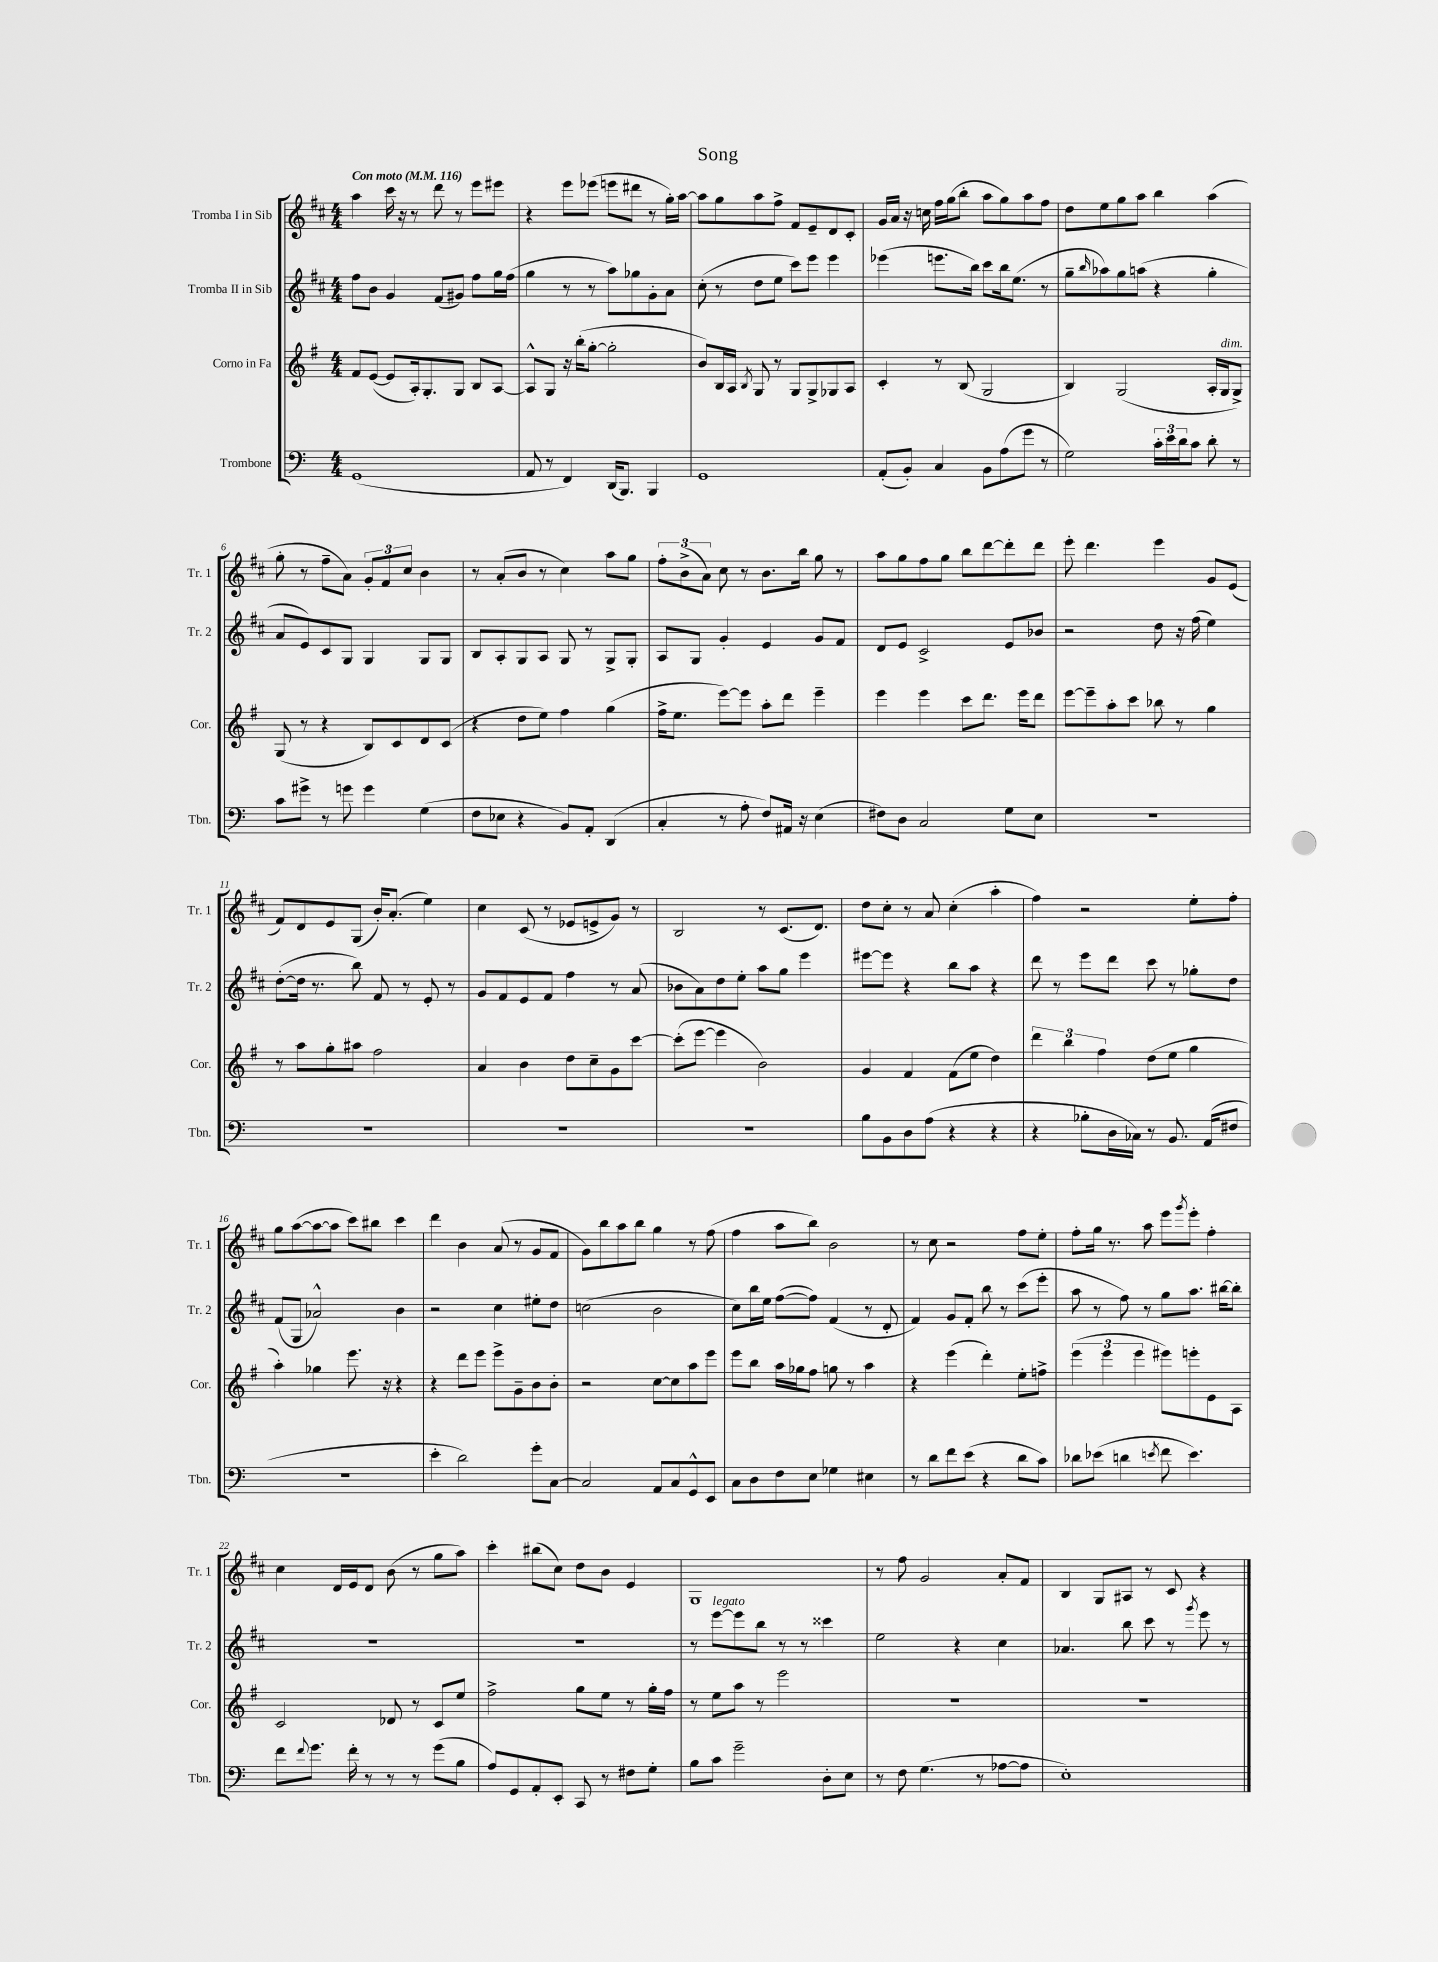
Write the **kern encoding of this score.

**kern	**kern	**kern	**kern
*part4	*part3	*part2	*part1
*staff4	*staff3	*staff2	*staff1
*I"Trombone	*I"Corno in Fa	*I"Tromba II in Sib	*I"Tromba I in Sib
*I'Tbn.	*I'Cor.	*I'Tr. 2	*I'Tr. 1
*clefF4	*clefG2	*clefG2	*clefG2
*k[]	*k[f#]	*k[f#c#]	*k[f#c#]
*M4/4	*M4/4	*M4/4	*M4/4
*MM116	*MM116	*MM116	*MM116
=1	=1	=1	=1
!	!	!	!LO:TX:a:B:t=Con moto
(1GG	8f#/L	8ff#\L	4aa\
.	([8e/J	8b\J	.
.	8e/L]	4g/	16ccc#\
.	.	.	16r
.	16A'/k)	.	8r
.	8.G'/	.	.
.	.	(8f#/L	8ddd\
.	8G/J	8g#X/J)	8r
.	8B/L	8ff#\L	8eee\L
.	[8A/J	16gg\L	8eee#X\J
.	.	(16ff#\JJ	.
=2	=2	=2	=2
8AA/	8A^^/L]	4gg\	4r
8r	8G/J	.	.
4FF/)	16r	8r	8eee\L
.	(16bb'\KL	.	.
.	[8gg'\J	8r	(8eee-X\J
(16DD/KL	2gg'\]	8aa\L)	8eeen\L
8.BBB/J)	.	.	.
.	.	8gg-X\	8ddd#X\J
4BBB/	.	8g'\	8r
.	.	8a\J	16gg'\LL)
.	.	.	[16aa\JJ
=3	=3	=3	=3
1GG	8b/L)	(8cc#'\	8aa\L]
.	16B/L	8r	8gg\
.	16A/JJ	.	.
.	8qB/	.	.
.	8G/	8dd\L	8aa\
.	8r	8ee\J	8ff#^\J
.	8G/L	8ccc#\L)	8f#/L
.	8G^/	8eee\J	8e~/
.	8G-X/	4eee\	8d/
.	8A/J	.	8c#'/J
=4	=4	=4	=4
(8AA'/L	4c'/	(4eee-X\	16g/LL
.	.	.	16a/JJ
8BB'/J)	.	.	16r
.	.	.	16ccn\
4C/	8r	8.eeen\L	16ff#\LL
.	.	.	(16gg\J
.	(8B/	.	8bb'\J
.	.	16bb\Jk)	.
8BB\L	2G/	8ccc#\L	8aa\L
(8A\	.	16bb\k	8gg\)
.	.	(8.ee\J	.
8g\J	.	.	8aa\
8r	.	8r	8ff#\J
=5	=5	=5	=5
2G\)	4B/)	8gg~\L	8dd\L
.	.	16qqbb/	.
.	.	8aa-X\)	8ee\
.	(2G/	8gg\	8gg\
.	.	(8aan\J	8aa\J
24c'\LL	.	4r	4bb\
24e\	.	.	.
24d\J	.	.	.
8c\J	.	.	.
8d'\	16A'/LL	4gg'\	(4aa\
!	!LO:TX:a:i:t=dim.	!	!
.	16G/J	.	.
8r	8G^/J)	.	.
!!LO:LB:g=z
=6	=6	=6	=6
8c\L	(8G/	8a/L	8gg'\
8g#X^\J	8r	8e/)	8r
8r	4r	8c#/	8ff#~\L
8gn\	.	8G/J	8a\J)
4g\	8B/L)	4G/	12g'/L
.	.	.	12f#/
.	8c/	.	.
.	.	.	12cc#/J
(4G\	8d/	8G/L	4b\
.	(8c/J	8G/J	.
=7	=7	=7	=7
8F\L	4r	8B/L	8r
8E-X\J	.	8A'/	(8a'/L
4r	8dd\L	8G/	8b/J
.	8ee\J)	8A/J	8r
8BB/L)	4ff#\	8G/	4cc#\)
8AA'/J	.	8r	.
(4DD/	(4gg\	8G^/L	8aa\L
.	.	8G'/J	8gg\J
=8	=8	=8	=8
4C'/	16ff#^\KL	8A/L	12ff#'\L
.	8.ee\J	.	.
.	.	.	(12b^\
.	.	8G/J	.
.	.	.	12a\J)
8r	[8eee\L)	4g'/	8cc#\
8A'\	8eee\J]	.	8r
8F/L)	8aa'\L	4e/	8.b\L
16AA#X/Jk	8ddd\J	.	.
16r	.	.	16bb\Jk
(4E\	4eee~\	8g/L	8gg\
.	.	8f#/J	8r
=9	=9	=9	=9
8F#X\L)	4eee\	8d/L	8aa\L
8D\J	.	8e/J	8gg\
2C/	4eee\	2c#^/	8ff#\
.	.	.	8gg\J
.	8ccc\L	.	8bb\L
.	8.ddd\J	.	[8ddd\
8G\L	.	8e/L	8ddd'\]
.	16eee\KL	.	.
8E\J	8ddd\J	8b-X/J	8ddd\J
=10	=10	=10	=10
1r	[8eee\L	2r	8eee'\
.	8eee~\]	.	4.ddd\
.	8aa'\	.	.
.	8ccc\J	.	.
.	8bb-X\	8dd\	4eee\
.	8r	16r	.
.	.	(16ff#\	.
.	4gg\	4ee\)	8g/L
.	.	.	(8e/J
!!LO:LB:g=z
=11	=11	=11	=11
1r	8r	([8dd'\L	8f#/L)
.	8aa\L	16dd\Jk]	8d/
.	.	8.r	.
.	8gg'\	.	8e/
.	8aa#X\J	8bb\)	(8G/J
.	2ff#\	8f#/	16b'/KL)
.	.	.	(8.a'/J
.	.	8r	.
.	.	8e'/	4ee\)
.	.	8r	.
=12	=12	=12	=12
1r	4a/	8g/L	4cc#\
.	.	8f#/	.
.	4b\	8e/	(8c#/
.	.	8f#/J	8r
.	8dd\L	4ff#\	8e-X/L
.	8cc~\	.	8en^/
.	8g\	8r	8g/J)
.	[8ccc\J	(8a/	8r
=13	=13	=13	=13
1r	(8ccc'\L]	8b-X\L	2B/
.	[8eee\J	8a\)	.
.	4eee\]	8dd\	.
.	.	8ee'\J	.
.	2b\)	8aa\L	8r
.	.	8gg\J	(8.c#/L
.	.	4eee\	.
.	.	.	8.d/J)
=14	=14	=14	=14
8B\L	4g/	[8eee#X\L	8dd\L
8BB\	.	8eee#\J]	8cc#'\J
8D\	4f#/	4r	8r
(8A\J	.	.	8a/
4r	(8f#\L	8bb\L	(4cc#'\
.	8ee\J	8aa\J	.
4r	4dd\)	4r	4aa'\
=15	=15	=15	=15
4r	6ddd\	8ddd\	4ff#\)
.	.	8r	.
.	6bb\	.	.
8B-X'\L	.	8eee\L	2r
.	6ff#\	.	.
16D\L	.	8ddd\J	.
16C-X\JJ)	.	.	.
8r	(8dd\L	8ccc#\	.
8.BB/	8ee\J	8r	.
.	4gg\	8gg-X'\L	8ee'\L
(16AA/KL	.	.	.
8F#X/J	.	8dd\J	8ff#'\J
!!LO:LB:g=z
=16	=16	=16	=16
1r	4aa'\)	(8f#/L	8gg\L
.	.	8G/J	([8aa\
.	4gg-X\	2a-X^^/)	8aa\_
.	.	.	8aa\J]
.	8.eee\	.	8ccc#\L)
.	.	.	8bb#X\J
.	16r	.	.
.	4r	4b\	4ccc#\
=17	=17	=17	=17
4e'\	4r	2r	4ddd\
2d\)	8ddd\L	.	4b\
.	8eee\J	.	.
.	8eee^\L	4cc#\	(8a/
.	8g~\	.	8r
8g'\L	8b\	8ee#X'\L	8g/L
[8C\J	8b'\J	8dd\J	8f#/J
=18	=18	=18	=18
2C/]	2r	(2ccn\	8g\L)
.	.	.	8bb\
.	.	.	8aa\
.	.	.	8bb\J
8AA/L	[8cc\L	2b\	4gg\
8C/	8cc\]	.	.
8GG^^/	8aa\	.	8r
8EE/J	8eee\J	.	(8ff#\
=19	=19	=19	=19
8C\L	8eee\L	8cc#\L)	4ff#\
8D\	8bb\J	16bb\L	.
.	.	16ee\JJ	.
8F\	16aa\LL	([8ff#\L	8aa\L
.	16gg-X\J	.	.
8E\J	8ff#\J	8ff#\J])	8bb\J)
4G-X\	8ggn\	(4f#/	2b\
.	8r	.	.
4E#X\	4aa\	8r	.
.	.	8d'/	.
=20	=20	=20	=20
8r	4r	4f#/)	8r
8d\L	.	.	8cc#\
8f\	(4eee\	8g/L	2r
(8e\J	.	8f#'/J	.
4r	4ddd'\)	8bb\	.
.	.	8r	.
8d\L	8ee'\L	(8ccc#\L	8ff#\L
8c\J)	8ffn^\J	8eee'\J	8ee'\J
=21	=21	=21	=21
8d-X\L	(6eee\	8aa\	8ff#'\L
(8e-X\J	.	8r	16gg\Jk
.	6eee\	.	.
.	.	.	8.r
4dn\	.	8ff#\)	.
.	6eee\	.	.
.	.	8r	8aa\
8qen/	.	.	.
8f\	8eee#X\L)	8gg\L	8eee\L
.	.	.	8qggg/
4.e\)	8eeen'\	8.aa\J	8eee'\J
.	8e\	.	4ff#'\
.	.	[16bb#X\KL	.
.	8A\J	8bb#'\J]	.
!!LO:LB:g=z
=22	=22	=22	=22
8f\L	2c/	1r	4cc#\
8qqf/	.	.	.
8.g\J	.	.	.
.	.	.	16d/LL
16f'\	.	.	16e/J
8r	.	.	8d/J
8r	8d-X/	.	(8b\
8r	8r	.	8r
(8g\L	8c/L	.	8gg\L
8B\J	8ee/J	.	8aa\J)
=23	=23	=23	=23
8A/L)	2ff#^\	1r	4ccc#'\
8GG/	.	.	.
8AA'/	.	.	(8bb#X\L
8EE'/J	.	.	8cc#\J)
8CC/	8gg\L	.	8dd\L
8r	8ee\J	.	8b\J
8F#X\L	8r	.	4e/
8G'\J	16gg'\LL	.	.
.	16ff#\JJ	.	.
=24	=24	=24	=24
8B\L	8r	8r	1G
!	!	!LO:TX:a:i:t=legato	!
8c\J	8ee\L	[8eee\L	.
2g~\	8aa\J	8eee\]	.
.	8r	8bb\J	.
.	2eee\	8r	.
.	.	8r	.
8D'\L	.	4ccc##X\	.
8E\J	.	.	.
=25	=25	=25	=25
8r	1r	2ee\	8r
8F\	.	.	8ff#\
(4.G\	.	.	2g/
.	.	4r	.
8r	.	.	.
[8A-X\L	.	4cc#\	8a'/L
8A-\J]	.	.	8f#/J
=26	=26	=26	=26
1E')	1r	4.a-X/	4B/
.	.	.	8G/L
.	.	8bb\	8A#X/J
.	.	8ccc#\	8r
.	.	8r	8c#/
.	.	8qggg/	.
.	.	8eee\	4r
.	.	8r	.
==	==	==	==
*-	*-	*-	*-
